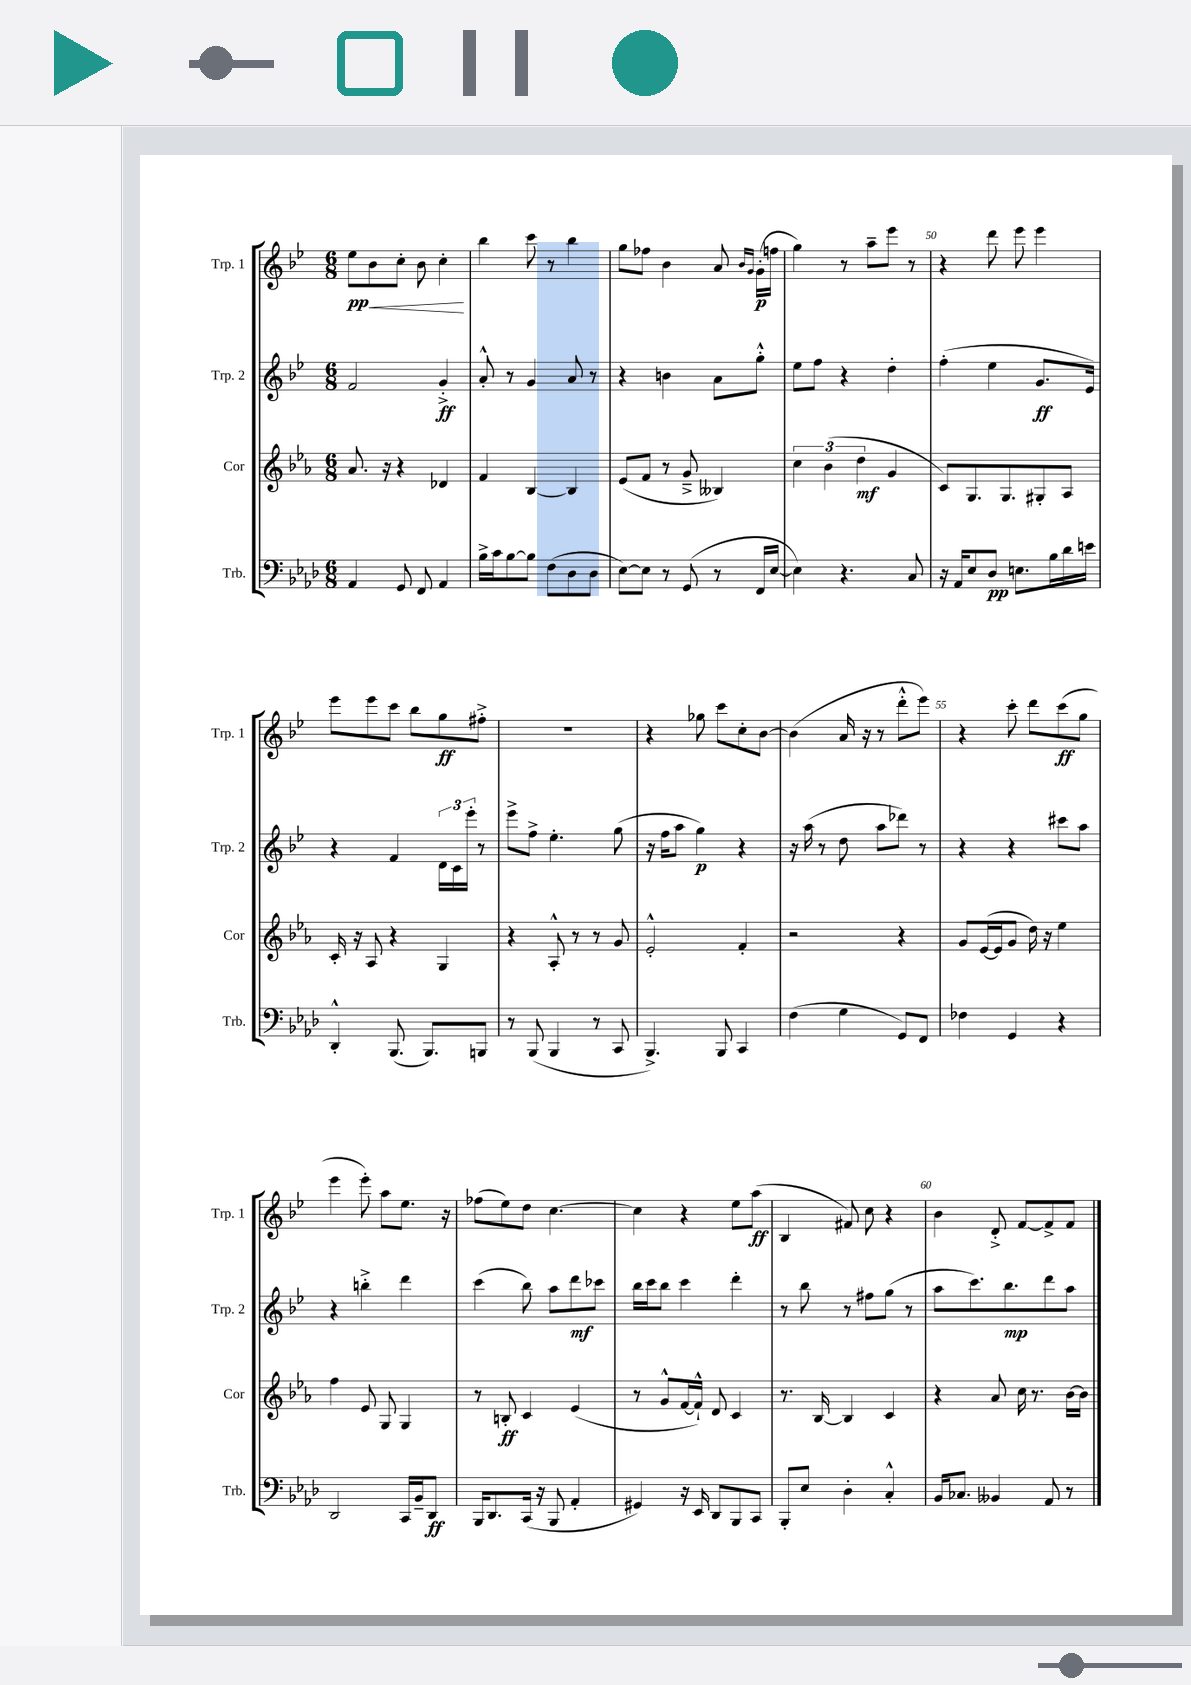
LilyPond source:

<<
\new StaffGroup <<
\new Staff = "s0" \with { instrumentName = "Trp. 1" shortInstrumentName = "Trp. 1" } {
    \clef treble \key bes \major \numericTimeSignature \time 6/8
    ees''8\pp bes'8\< c''8-. bes'8 c''4-.\! |
    bes''4 c'''8 r8 bes''4 |
    g''8 fes''8 bes'4 a'8 \grace { bes'16 g'16 } g'16-.\p( f''16 |
    g''4) r8 a''8-- ees'''8 r8 |
    r4 d'''8 ees'''8 ees'''4 |
    ees'''8 ees'''8 c'''8 bes''8 g''8\ff fis''8-.-> |
    R2. |
    r4 ges''8 c'''8 c''8-. bes'8~ |
    bes'4( a'16 r16 r8 d'''8-.-^ ees'''8) |
    r4 c'''8-. d'''8 c'''8\ff( g''8 |
    ees'''4 ees'''8-.) a''8 ees''8. r16 |
    fes''8( ees''8) d''8 c''4.~ |
    c''4 r4 ees''8 a''8\ff( |
    bes4 fis'8) c''8 r4 |
    bes'4 d'8-.-> f'8~ f'8-> f'8 \bar "|." |
}
\new Staff = "s1" \with { instrumentName = "Trp. 2" shortInstrumentName = "Trp. 2" } {
    \clef treble \key bes \major \numericTimeSignature \time 6/8
    f'2 g'4-.->\ff |
    a'8-.-^ r8 g'4 a'8 r8 |
    r4 b'4 a'8 g''8-.-^ |
    ees''8 f''8 r4 d''4-. |
    f''4-.( ees''4 g'8.\ff ees'16) |
    r4 f'4 \tuplet 3/2 { d'16 c'16 ees'''16-. } r8 |
    ees'''8-> f''8-> ees''4.-. g''8( |
    r16 f''16 a''8 g''4\p) r4 |
    r16 a''16( r8 d''8 a''8 des'''8) r8 |
    r4 r4 cis'''8 a''8 |
    r4 b''4-.-> d'''4 |
    c'''4( bes''8) a''8 d'''8\mf ces'''8 |
    bes''16 c'''16 bes''8 c'''4 d'''4-. |
    r8 bes''8 r8 fis''8 g''8( r8 |
    a''8 c'''8.) bes''8.\mp d'''8 a''8 \bar "|." |
}
\new Staff = "s2" \with { instrumentName = "Cor" shortInstrumentName = "Cor" } {
    \clef treble \key ees \major \numericTimeSignature \time 6/8
    aes'8. r16 r4 des'4 |
    f'4 bes4~ bes4 |
    ees'8( f'8 r8 g'8---> beses4) |
    \tuplet 3/2 { c''4 bes'4( d''4\mf } g'4 |
    c'8) g8. g8. gis8-. aes8 |
    c'16-. r16 aes8 r4 g4 |
    r4 aes8-.-^ r8 r8 g'8 |
    ees'2-.-^ f'4-. |
    r2 r4 |
    g'8 ees'16~( ees'16 g'8 d''16) r16 ees''4 |
    f''4 ees'8 g8 g4 |
    r8 b8-.\ff c'4 ees'4( |
    r8 g'8-^ f'16~ f'16-!-^) d'8 c'4 |
    r8. bes16~ bes4 c'4 |
    r4 aes'8 c''16 r8. bes'16~ bes'16 \bar "|." |
}
\new Staff = "s3" \with { instrumentName = "Trb." shortInstrumentName = "Trb." } {
    \clef bass \key aes \major \numericTimeSignature \time 6/8
    aes,4 g,8 f,8 aes,4 |
    bes16-> c'16 bes8~ bes8 f8( des8 des8 |
    ees8~) ees8 r8 g,8( r8 f,16 ees16~ |
    ees4) r4. c8 |
    r16 aes,16 ees8 des8\pp e8. bes16 des'16 e'16 |
    des,4-.-^ bes,,8.( bes,,8.) b,,8 |
    r8 bes,,8( bes,,4 r8 c,8 |
    bes,,4.->) bes,,8 c,4 |
    f4( g4 g,8) f,8 |
    fes4 g,4 r4 |
    des,2 c,16 bes,16-- des,8\ff |
    bes,,16 des,8. c,16( r16 bes,,8 aes,4-. |
    gis,4) r16 ees,16 des,8 bes,,8 c,8 |
    bes,,8-. ees8 des4-. c4-.-^ |
    bes,16 ces8. beses,4 aes,8 r8 \bar "|." |
}
>>
>>
\layout { \context { \Score currentBarNumber = #46 \override BarNumber.break-visibility = ##(#f #t #t) barNumberVisibility = #(every-nth-bar-number-visible 5) } }
